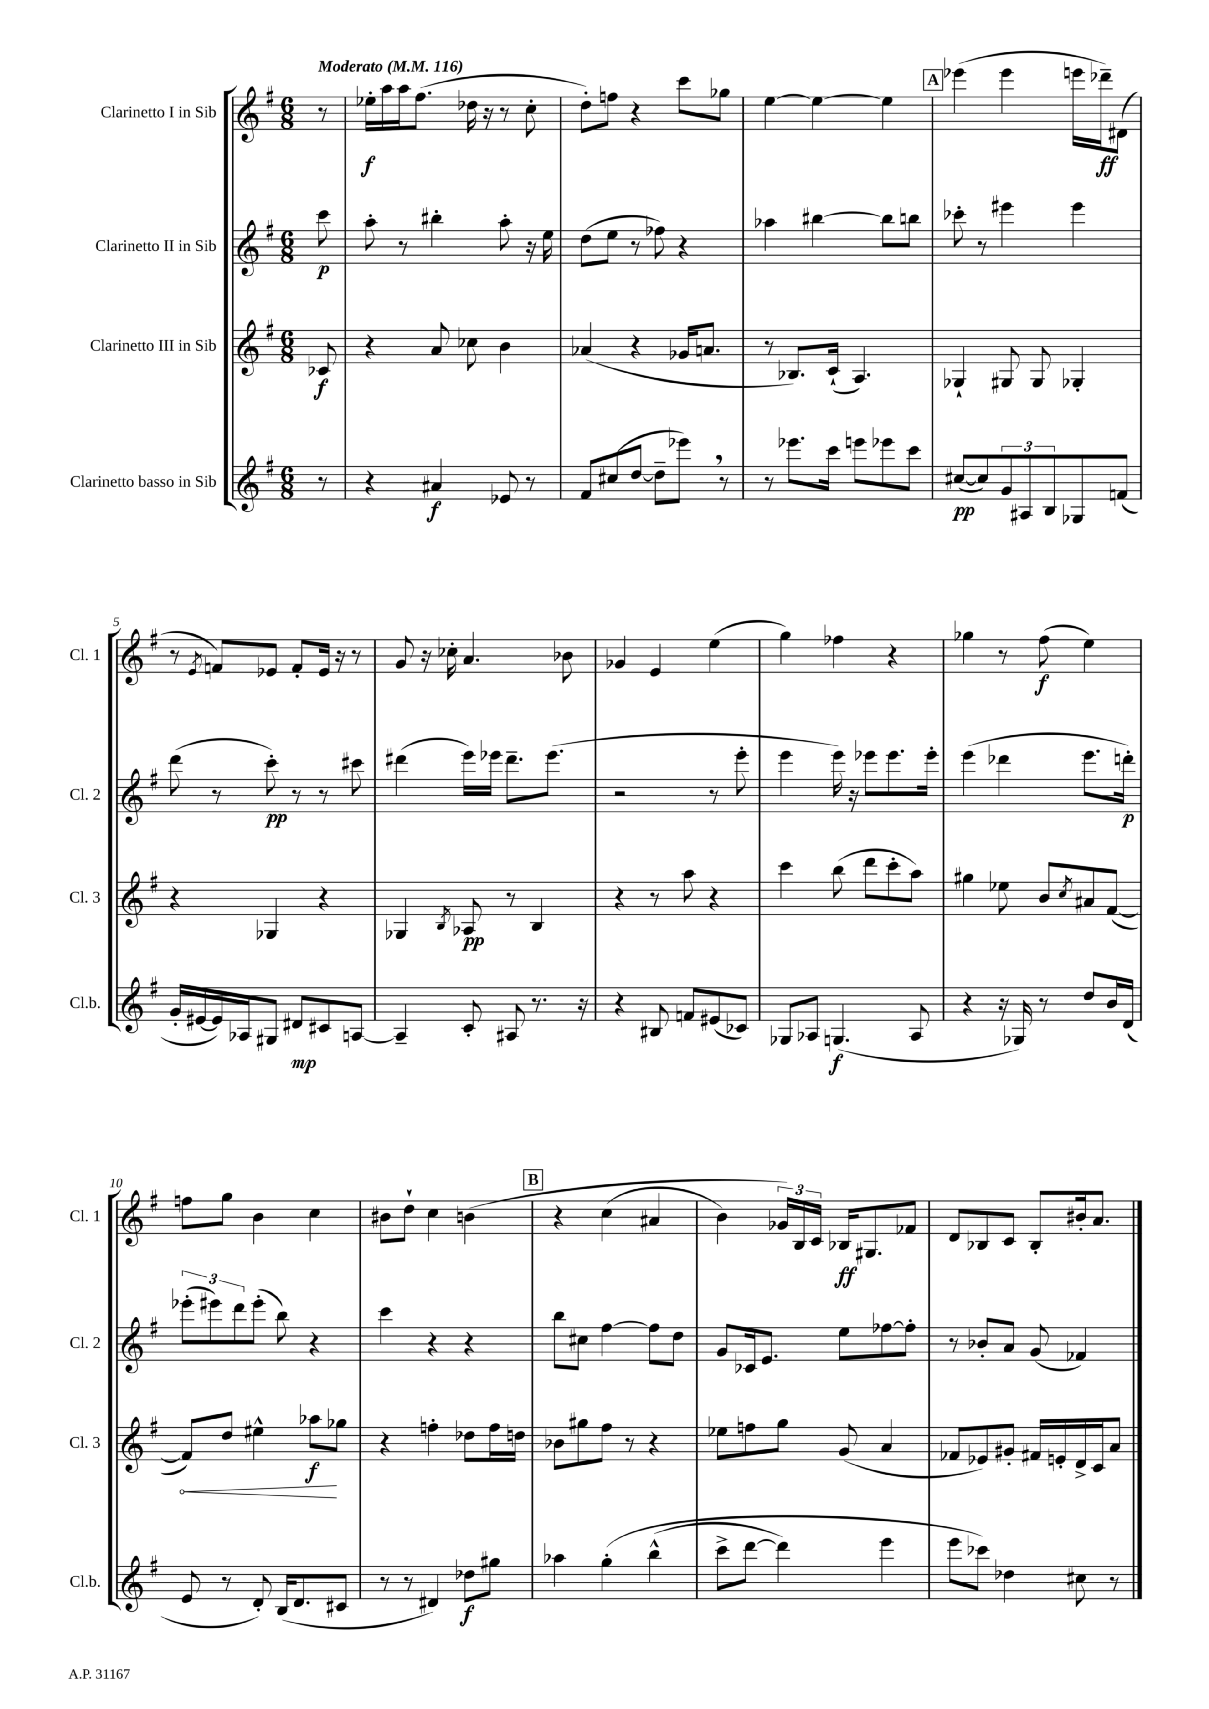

**kern	**kern	**kern	**kern
*staff4	*staff3	*staff2	*staff1
*clefG2	*clefG2	*clefG2	*clefG2
*k[f#]	*k[f#]	*k[f#]	*k[f#]
*M6/8	*M6/8	*M6/8	*M6/8
*MM116	*MM116	*MM116	*MM116
8r	8c-	8ccc	8r
=	=	=	=
4r	4r	8aa'	16ee-'
.	.	.	16aa
.	.	8r	16aa
.	.	.	(8.ff#
4a#	8a	4bb#'	.
.	8cc-	.	16dd-
.	.	.	16r
8e-	4b	8aa'	8r
8r	.	16r	8cc'
.	.	16ee	.
=	=	=	=
8f#	(4a-	(8dd	8dd')
(8cc#	.	8ee	8ff
[8dd	4r	8r	4r
8dd~]	.	8ff-)	.
8eee-)	16g-	4r	8ccc
.	8.a	.	.
8r	.	.	8gg-
=	=	=	=
8r	8r	4aa-	[4ee
8.eee-	8.B-)	.	.
.	.	[4bb#	4ee_
16ccc	(16c`	.	.
8eee	4.A)	.	.
8eee-	.	8bb#]	4ee]
8ccc	.	8bb	.
=	=	=	=
([8cc#	4G-`	8ccc-'	(4eee-
8cc#])	.	8r	.
12g	8G#	4eee#	4eee-
12A#	.	.	.
.	8G#	.	.
12B	.	.	.
8G-	4G-'	4eee#	16eee
.	.	.	16ddd-~)
(8f	.	.	(8d#
=	=	=	=
16g'	4r	(8ddd	8r
[16e#	.	.	.
.	.	.	8qe
16e#])	.	8r	8f)
16A-	.	.	.
8G#	4G-	8ccc')	8e-
8d#	.	8r	8f'
8c#	4r	8r	16e-
.	.	.	16r
[8A	.	8ccc#	8r
=	=	=	=
4A~]	4G-	(4ddd#	8g
.	.	.	16r
.	.	.	16cc-'
.	8qB	.	.
8c'	8A-	16eee)	4.a
.	.	16eee-	.
8A#	8r	8.ddd#~	.
8.r	4B	.	.
.	.	(8.eee-	.
.	.	.	8b-
16r	.	.	.
=	=	=	=
4r	4r	2r	4g-
8B#	8r	.	4e
8f	8aa	.	.
(8e#	4r	8r	(4ee
8c-)	.	8eee'	.
=	=	=	=
8G-	4ccc	4eee	4gg)
8A-	.	.	.
(4.G	(8bb	16eee)	4ff-
.	.	16r	.
.	8ddd	8eee-	.
.	8ccc'	8.eee-	4r
8A-	8aa)	.	.
.	.	16eee-'	.
=	=	=	=
4r	4gg#	(4eee	4gg-
16r	8ee-	4ddd-	8r
16G-)	.	.	.
8r	8b	.	(8ff#
.	8qcc	.	.
8dd	8a#	8.eee	4ee)
16b	([8f#	.	.
(16d	.	16ddd')	.
=	=	=	=
8e	8f#])	(12eee-'	8ff
.	.	12eee#)	.
8r	8dd	.	8gg
.	.	12ddd	.
8d')	4ee#^^	(8eee#'	4b
(16B	.	8bb)	.
8.d	.	.	.
.	8aa-	4r	4cc
8c#	8gg-	.	.
=	=	=	=
8r	4r	4ccc	8b#
8r	.	.	8dd`
4d#)	4ff'	4r	4cc
8dd-	8dd-	4r	&(4b
8gg#	16ff	.	.
.	16dd	.	.
=	=	=	=
4aa-	8b-	8bb	4r
.	8gg#	8cc#	.
&(4gg'	8ff#	[4ff#	(4cc
.	8r	.	.
(4bb^^	4r	8ff#]	4a#
.	.	8dd	.
=	=	=	=
8ccc^	8ee-	8g	4b)
[8ddd	8ff	16c-	.
.	.	8.e	.
4ddd])	8gg	.	24g-&)
.	.	.	24B
.	.	.	24c
.	(8g	8ee	16B-
.	.	.	8.G#
4eee	4a	[8ff-	.
.	.	8ff-']	8f-
=	=	=	=
8eee	8f-	8r	8d
8ccc-&)	8e-)	8b-'	8B-
4dd-	8g#'	8a	8c
.	16f#	(8g	8B-'
.	16e'	.	.
8cc#	16d^	4f-)	16b#'
.	16c	.	8.a
8r	8a	.	.
==	==	==	==
*-	*-	*-	*-
